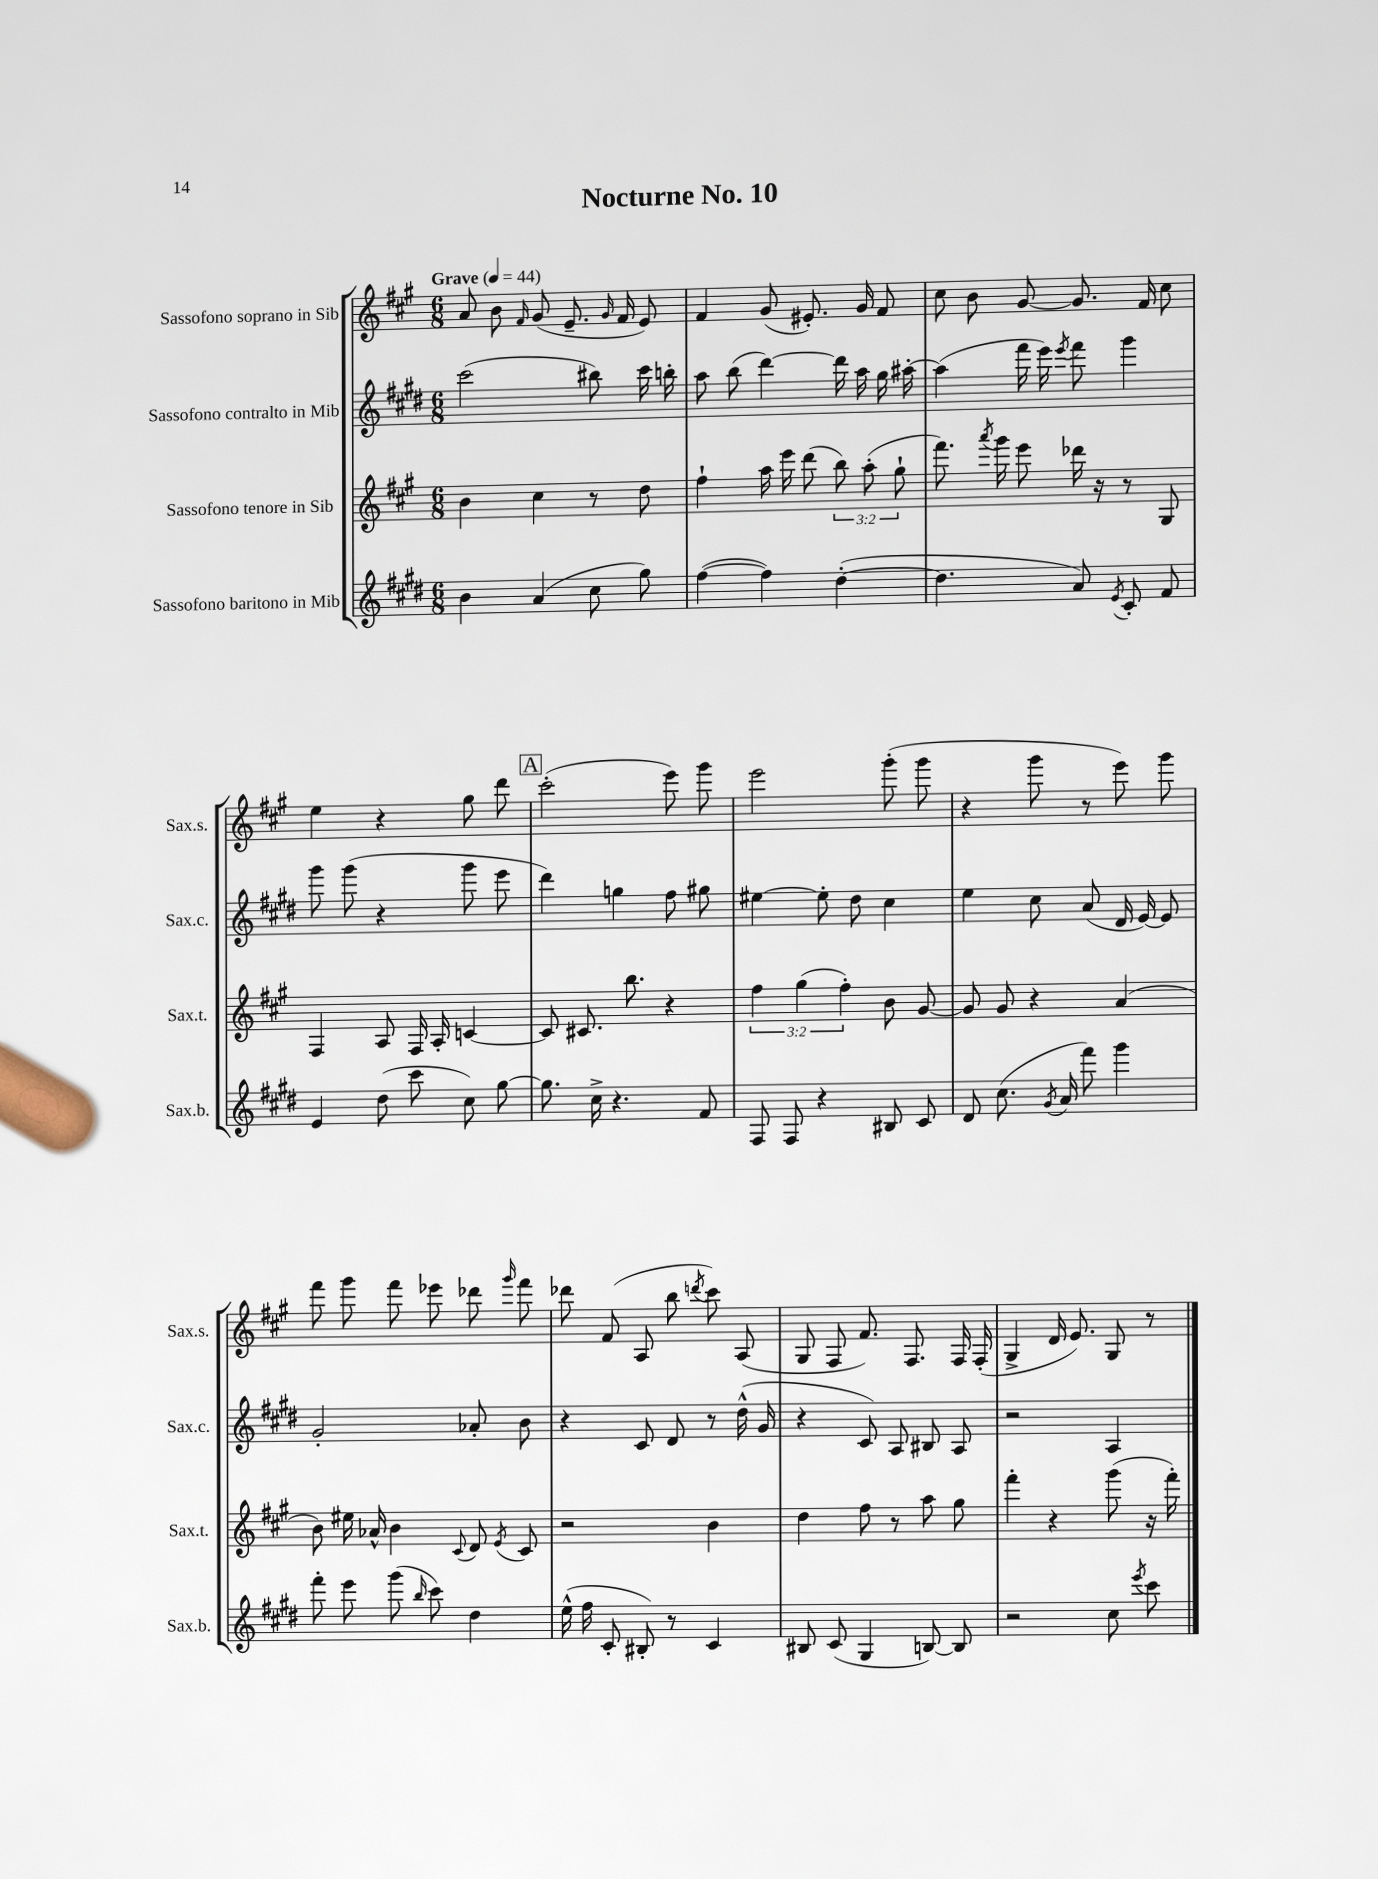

**kern	**kern	**kern	**kern
*staff4	*staff3	*staff2	*staff1
*clefG2	*clefG2	*clefG2	*clefG2
*k[f#c#g#d#]	*k[f#c#g#]	*k[f#c#g#d#]	*k[f#c#g#]
*M6/8	*M6/8	*M6/8	*M6/8
*MM44	*MM44	*MM44	*MM44
4b	4b	(2ccc#	8a
.	.	.	8b
.	.	.	16qqf#
(4a	4cc#	.	(8g#
.	.	.	8.e~
8cc#	8r	8bb#)	.
.	.	.	16qqg#
.	.	.	16f#
8gg#)	8dd	16ccc#	8e)
.	.	16bb'	.
=	=	=	=
([4ff#	4ff#`	8aa	4f#
.	.	(8bb	.
4ff#])	16aa	[4ddd#)	(8g#
.	16eee	.	.
.	(8ddd	.	8.e#')
([4dd#'	12bb)	16ddd#]	.
.	.	16aa	16g#
.	(12aa'	.	.
.	.	16gg#	8f#
.	12gg#`	.	.
.	.	[16aa#'	.
=	=	=	=
4.dd#]	8.fff#)	(4aa#]	8cc#
.	.	.	8b
.	8qaaa	.	.
.	16ggg#	.	.
.	8eee	16fff#	[8g#
.	.	16eee)	.
.	.	8qeee	.
8a)	16ddd-	8fff#	8.g#]
.	16r	.	.
8qe	.	.	.
8c#'	8r	4ggg#	.
.	.	.	16f#
8f#	8G#	.	8cc#
=	=	=	=
4e	4F#	8ggg#	4ee
.	.	(8ggg#	.
(8dd#	8A	4r	4r
8ccc#	16F#	.	.
.	16A'	.	.
8cc#)	[4c	8ggg#	8gg#
[8gg#	.	8eee	8ddd
=	=	=	=
8.gg#]	8c]	4ddd#)	(2ccc#'
.	8.c#	.	.
16cc#^	.	.	.
4.r	.	4gg	.
.	8.bb	.	.
.	4r	8ff#	8eee)
8f#	.	8gg#	8ggg#
=	=	=	=
8F#	6ff#	[4ee#	2eee
8F#	.	.	.
.	(6gg#	.	.
4r	.	8ee#']	.
.	6ff#')	.	.
.	.	8dd#	.
8B#	8b	4cc#	(8ggg#'
8c#	[8g#	.	8ggg#
=	=	=	=
8d#	8g#]	4ee	4r
(8.cc#	8g#	.	.
.	4r	8cc#	8ggg#
8qg#	.	.	.
16a	.	.	.
8fff#)	.	(8a	8r
4ggg#	(4a	16d#	8eee)
.	.	[16e)	.
.	.	8e]	8ggg#
=	=	=	=
8fff#'	8b)	2g#'	8fff#
8eee	16ee#	.	8ggg#
.	16a-^^	.	.
(8ggg#	4b	.	8fff#
16qqbb	.	.	.
8ccc#)	.	.	8eee-
.	8qqc#	.	.
4dd#	8d	8a-'	8ddd-
.	8qe	.	16qqggg#
.	8c#	8b	8fff#
=	=	=	=
(16ee^^	2r	4r	8ddd-
16ff#	.	.	.
8c#'	.	.	(8f#
8B#')	.	8c#	8A
8r	.	8d#	8bb
.	.	.	8qddd
4c#	4b	8r	8ccc#)
.	.	(16dd#^^	(8A
.	.	16g#	.
=	=	=	=
8B#	4dd	4r	8G#
(8c#	.	.	8F#
4G#	8ff#	8c#)	8.f#)
.	8r	8A	.
.	.	.	8.F#
[8B)	8aa	8B#	.
8B]	8gg#	8A	16F#
.	.	.	(16F#'
=	=	=	=
2r	4fff#'	2r	4G#^
.	4r	.	16d
.	.	.	8.e)
8cc#	(8ggg#	4A	8G#
8qeee	.	.	.
8ccc#	16r	.	8r
.	16fff#')	.	.
==	==	==	==
*-	*-	*-	*-
